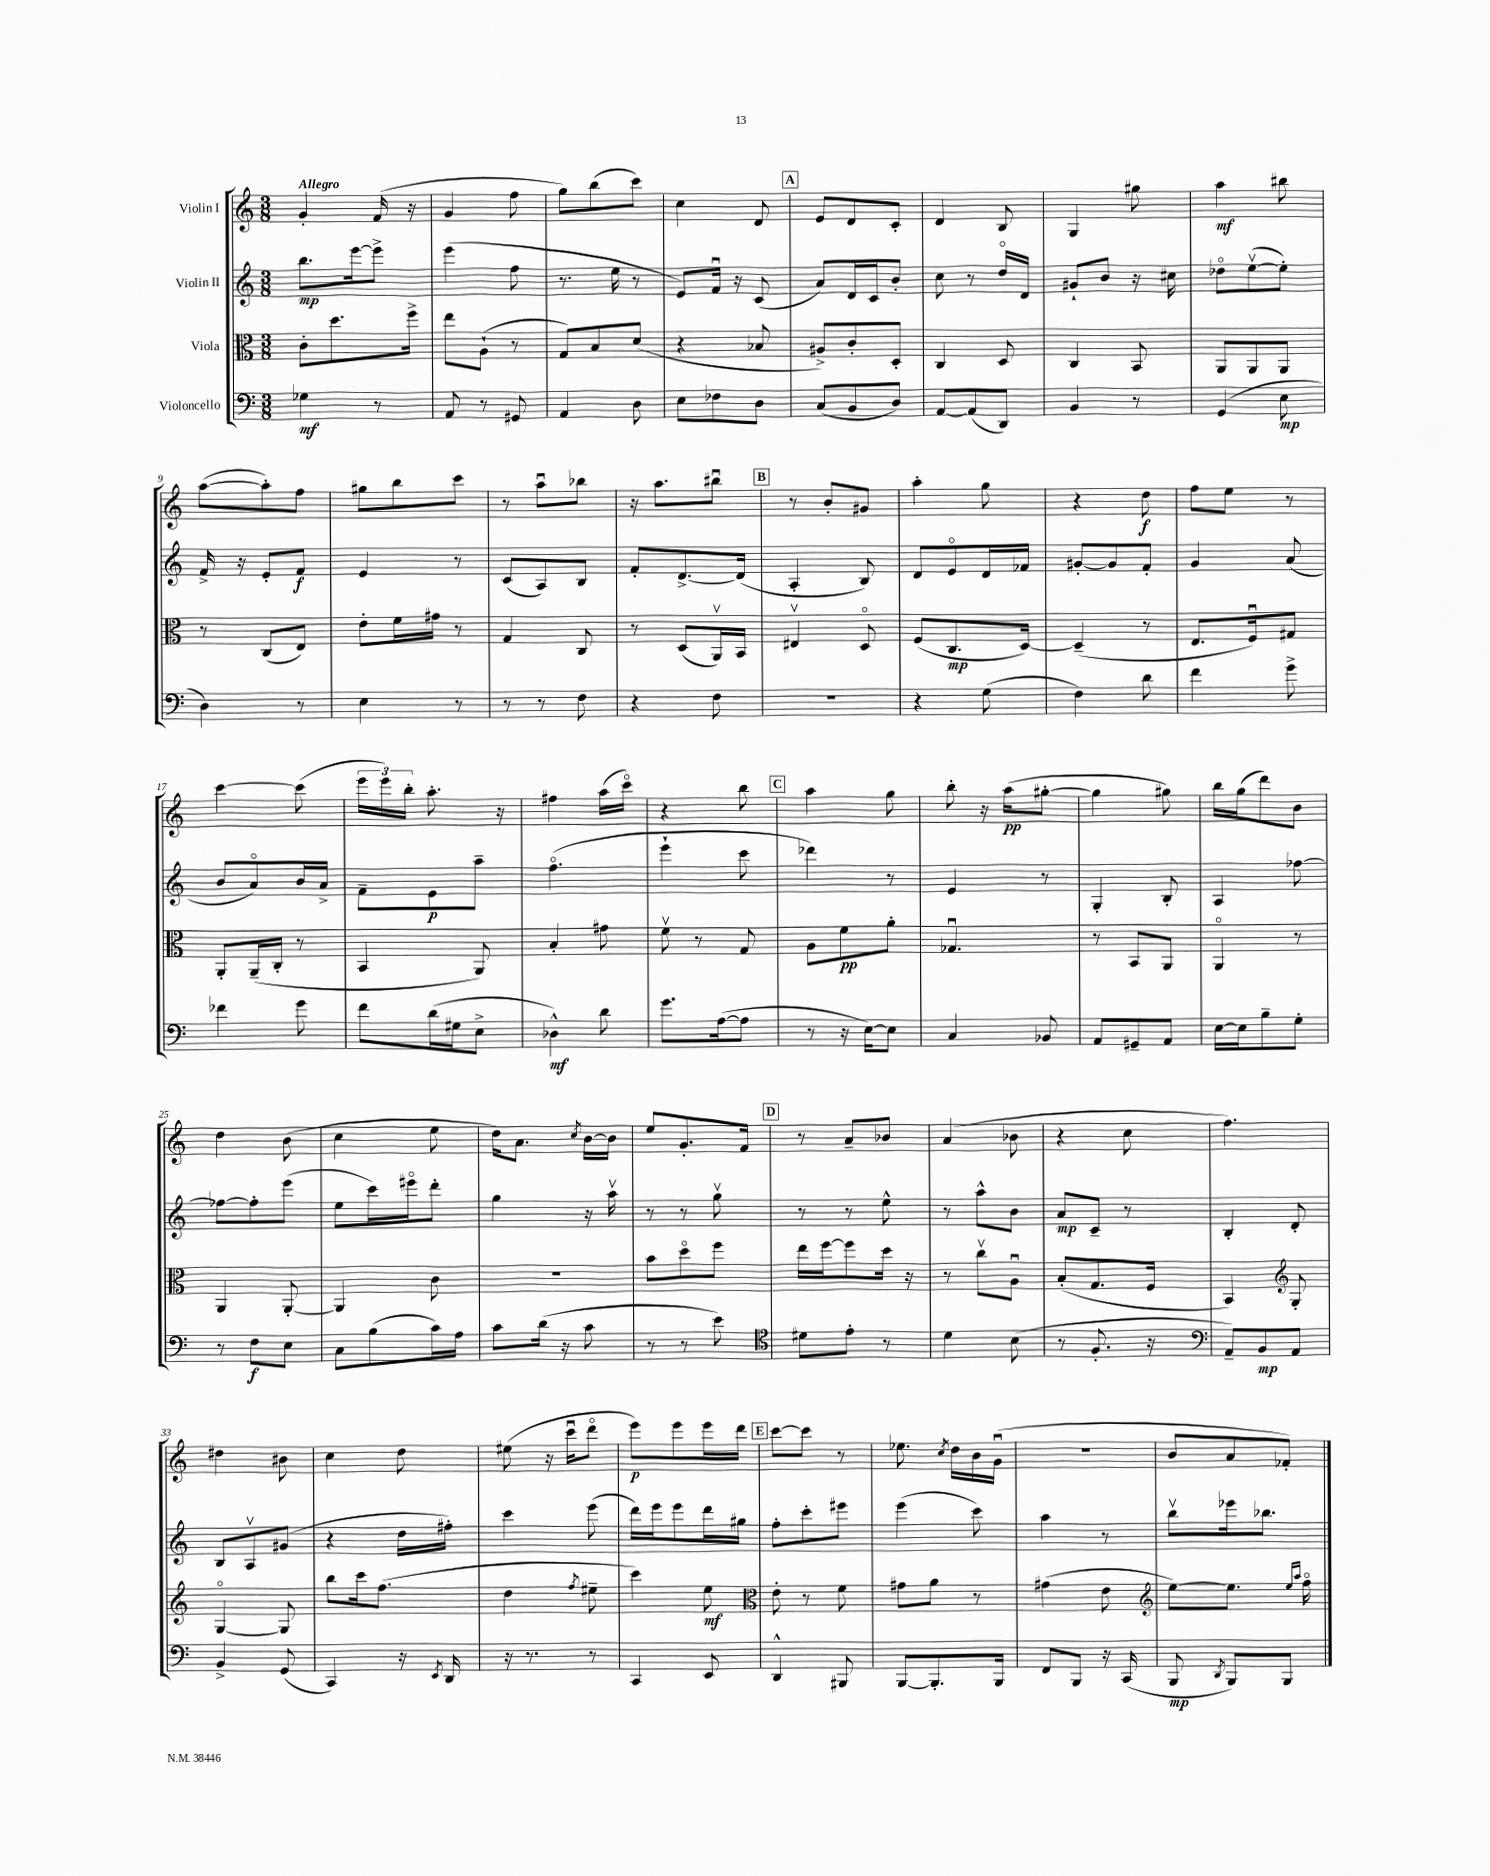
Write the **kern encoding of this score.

**kern	**kern	**kern	**kern
*staff4	*staff3	*staff2	*staff1
*clefF4	*clefC3	*clefG2	*clefG2
*k[]	*k[]	*k[]	*k[]
*M3/8	*M3/8	*M3/8	*M3/8
4G-\	8c'\L	8.bb\L	4g'/
.	8.dd\	.	.
.	.	[16eee\k	.
8r	.	8eee^\]J	(16f/
.	16ff^\Jk	.	16r
=	=	=	=
8AA/	8ee\L	(4eee\	4g/
8r	(8A`\J	.	.
8GG#/	8r	8ff\	8ff\
=	=	=	=
4AA/	8G/L)	8.r	8gg\L)
.	8B/	.	(8bb\
.	.	16ee\	.
8D\	(8d/J	8r	8ccc\J)
=	=	=	=
8E\L	4r	8e/L)	4cc\
8F-\	.	16fu/Jk	.
.	.	16r	.
8D\J	8B-/	(8c/	8d/
=	=	=	=
(8C/L	8A#^/L)	8a/L)	8e/L
8BB/	8c'/	16d/L	8d/
.	.	16c/J	.
8D/J)	8D'/J	8b'/J	8c'/J
=	=	=	=
[8AA/L	4C/	8cc\	4d/
(8AA/]	.	8r	.
8DD/J)	8D/	16ddo/LL	8B/
.	.	16d/JJ	.
=	=	=	=
4BB/	4C/	8g#`/L	4G/
.	.	8b/J	.
8r	8BB/	16r	8gg#\
.	.	16cc#\	.
=	=	=	=
(4GG/	8AA/L	8dd-o\L	4aa\
.	8AA/	([8eev\	.
8E\	8AA/J	8ee'\]J)	8bb#\
=	=	=	=
4D\)	8r	16f^/	([8aa\L
.	.	16r	.
.	(8C/L	8e'/L	8aa'\])
8r	8E/J)	8f/J	8ff\J
=	=	=	=
4E\	8e'\L	4e/	8gg#\L
.	16f\L	.	8bb\
.	16g#\JJ	.	.
8r	8r	8r	8ccc\J
=	=	=	=
8r	4G/	(8c/L	8r
8r	.	8A/)	8aau\L
8F\	8C/	8B/J	8bb-\J
=	=	=	=
4r	8r	8f'/L	16r
.	.	.	8.aa\L
.	(8D/L	[8.d^/	.
8F\	16AAv/L)	.	8bb#u\J
.	16BB/JJ	(16d/]Jk	.
=	=	=	=
4.r	4E#v/	4A'/	8r
.	.	.	8b'/L
.	8Do/	8B/)	8g#/J
=	=	=	=
4r	(8F/L	8d/L	4aa'\
.	8.C/	8eo/	.
(8G\	.	16d/L	8gg\
.	[16D/Jk)	16f-/JJ	.
=	=	=	=
4F\)	(4D~/]	[8g#'/L	4r
.	.	8g#/]	.
8d\	8r	8f'/J	8dd\
=	=	=	=
4f\	8.E/L	4g/	8ff\L
.	.	.	8ee\J
.	16Fu/k)	.	.
8g^\	8G#/J	(8a/	8r
=	=	=	=
4f-\	8AA'/L	8b/L	[4ccc\
.	(16AA~/L	8ao/)	.
.	16C'/JJ	.	.
8g\	8r	16b/L	(8ccc\]
.	.	16a^/JJ	.
=	=	=	=
8f\L	4BB/	8f~\L	24eee\LL
.	.	.	24eee\)
.	.	.	24bb'\JJ
(16d\L	.	8e\	8.aa'\
16G#\J	.	.	.
8E^\J	8AA/)	8aa~\J	.
.	.	.	16r
=	=	=	=
4D-^^\)	4B'/	(4.ffo\	4ff#\
8d\	8g#\	.	(16aa\LL
.	.	.	16ccco\JJ)
=	=	=	=
8.g\L	8fv\	4eee`\	4r
.	8r	.	.
([16A\k	.	.	.
8A\]J	8G/	8ccc\	8bb\
=	=	=	=
8r	8A\L	4ddd-\)	4aa\
16r	8f\	.	.
[16E\LK)	.	.	.
8E\]J	8a'\J	8r	8gg\
=	=	=	=
4C/	4.G-u/	4e/	8bb'\
.	.	.	16r
.	.	.	(16aa\LK
8BB-/	.	8r	[8gg#'\J
=	=	=	=
8AA/L	8r	4G'/	4gg#\]
8GG#~/	8BB/L	.	.
8AA/J	8AA/J	8B'/	8gg#\)
=	=	=	=
[16E\LL	4AAo/	4A/	16bb\LL
16E\]J	.	.	(16gg\J
8B~\	.	.	8ddd\)
8G'\J	8r	[8ff-\	8b\J
=	=	=	=
8r	4AA/	8ff-\_L	4dd\
8F\L	.	8ff-'\]	.
8E\J	[8AA'/	(8eee\J	(8b\
=	=	=	=
8C\L	4AA/]	8ee\L	4cc\
(8B\	.	16ccc\L)	.
.	.	16eee#o\J	.
16c\L)	8c\	8ddd'\J	8ee\
16A\JJ	.	.	.
=	=	=	=
8c\L	4.r	4gg\	16dd\LK)
.	.	.	8.a\J
(16d\Jk	.	.	.
16r	.	.	.
.	.	.	8qcc/
8c\	.	16r	[16b\LL
.	.	16aav\	16b\]JJ
=	=	=	=
8r	8b\L	8r	8ee/L
8r	8ddo\	8r	8.g'/
8e\)	8ff\J	8ggv\	.
.	.	.	16f/Jk
=	=	=	=
*clefC4	*	*	*
8d#\L	16ee\LL	8r	8r
.	[16ff\J	.	.
8e'\J	8ff\]	8r	8a~/L
8r	16dd\Jk	8ee^^\	8b-/J
.	16r	.	.
=	=	=	=
4d\	8r	8r	(4a/
.	8ccv\L	8aa^^\L	.
(8B\	8Au\J	8b\J	8b-\
=	=	=	=
8r	(8B'/L	8a/L	4r
8.F'/	8.G/	8c~/J	.
.	.	8r	8cc\
16r	16F/Jk	.	.
=	=	=	=
*clefF4	*	*	*
8AA~/L)	4BB/)	4B'/	4.ff\)
8BB/	.	.	.
*	*clefG2	*	*
8AA/J	8G'/	8d'/	.
=	=	=	=
4BB^/	[4Go/	8B/L	4dd#\
.	.	8Av/	.
(8GG/	8G/]	(8g#/J	8b#\
=	=	=	=
4CC/)	8bb\L	4r	4cc\
.	16ccc\k	.	.
.	(8.ff\J	.	.
16r	.	16dd\LL	8dd\
8qEE/	.	.	.
16DD/	.	16ff#'\JJ)	.
=	=	=	=
16r	4dd\	4ccc\	(8ee#\
8.r	.	.	.
.	.	.	16r
.	.	.	16cccu\LK
.	8qff/	.	.
8r	8ee#~\	(8eee\	8dddo\J
=	=	=	=
4CC/	4ccc\)	16ddd\LL)	8eee\L)
.	.	16eee\J	.
.	.	8eee\	8eee\
8EE/	8ee\	16ddd\L	16eee\L
.	.	16gg#\JJ	16ddd\JJ
=	=	=	=
*	*clefC3	*	*
4DD^^/	8e'\	8ff'\L	[8ccc\L
.	8r	8ccc'\	8ccc\]J
8BBB#/	8f\	8eee#\J	8r
=	=	=	=
[8BBB/L	8g#\L	(4eee\	8.ee-\
8.BBB'/]	8a\J	.	.
.	.	.	8qcc/
.	.	.	16dd\LL
.	8r	8ccc\)	16b\
16BBB/Jk	.	.	(16gu\JJ
=	=	=	=
8FF/L	(4g#\	4aa\	4.r
8BBB/J	.	.	.
16r	8e\	8r	.
(16CC/	.	.	.
=	=	=	=
*	*clefG2	*	*
8BBB/	[8ee\L)	8bbv\L	8b/L
8qDD/	.	.	.
8BBB/L)	8.ee\]J	16eee-\k	8a/
.	.	8.bb-\J	.
8BBB/J	.	.	8f-'/J)
.	16qqee/LL	.	.
.	16qqaa/JJ	.	.
.	16ffo\	.	.
==	==	==	==
*-	*-	*-	*-
